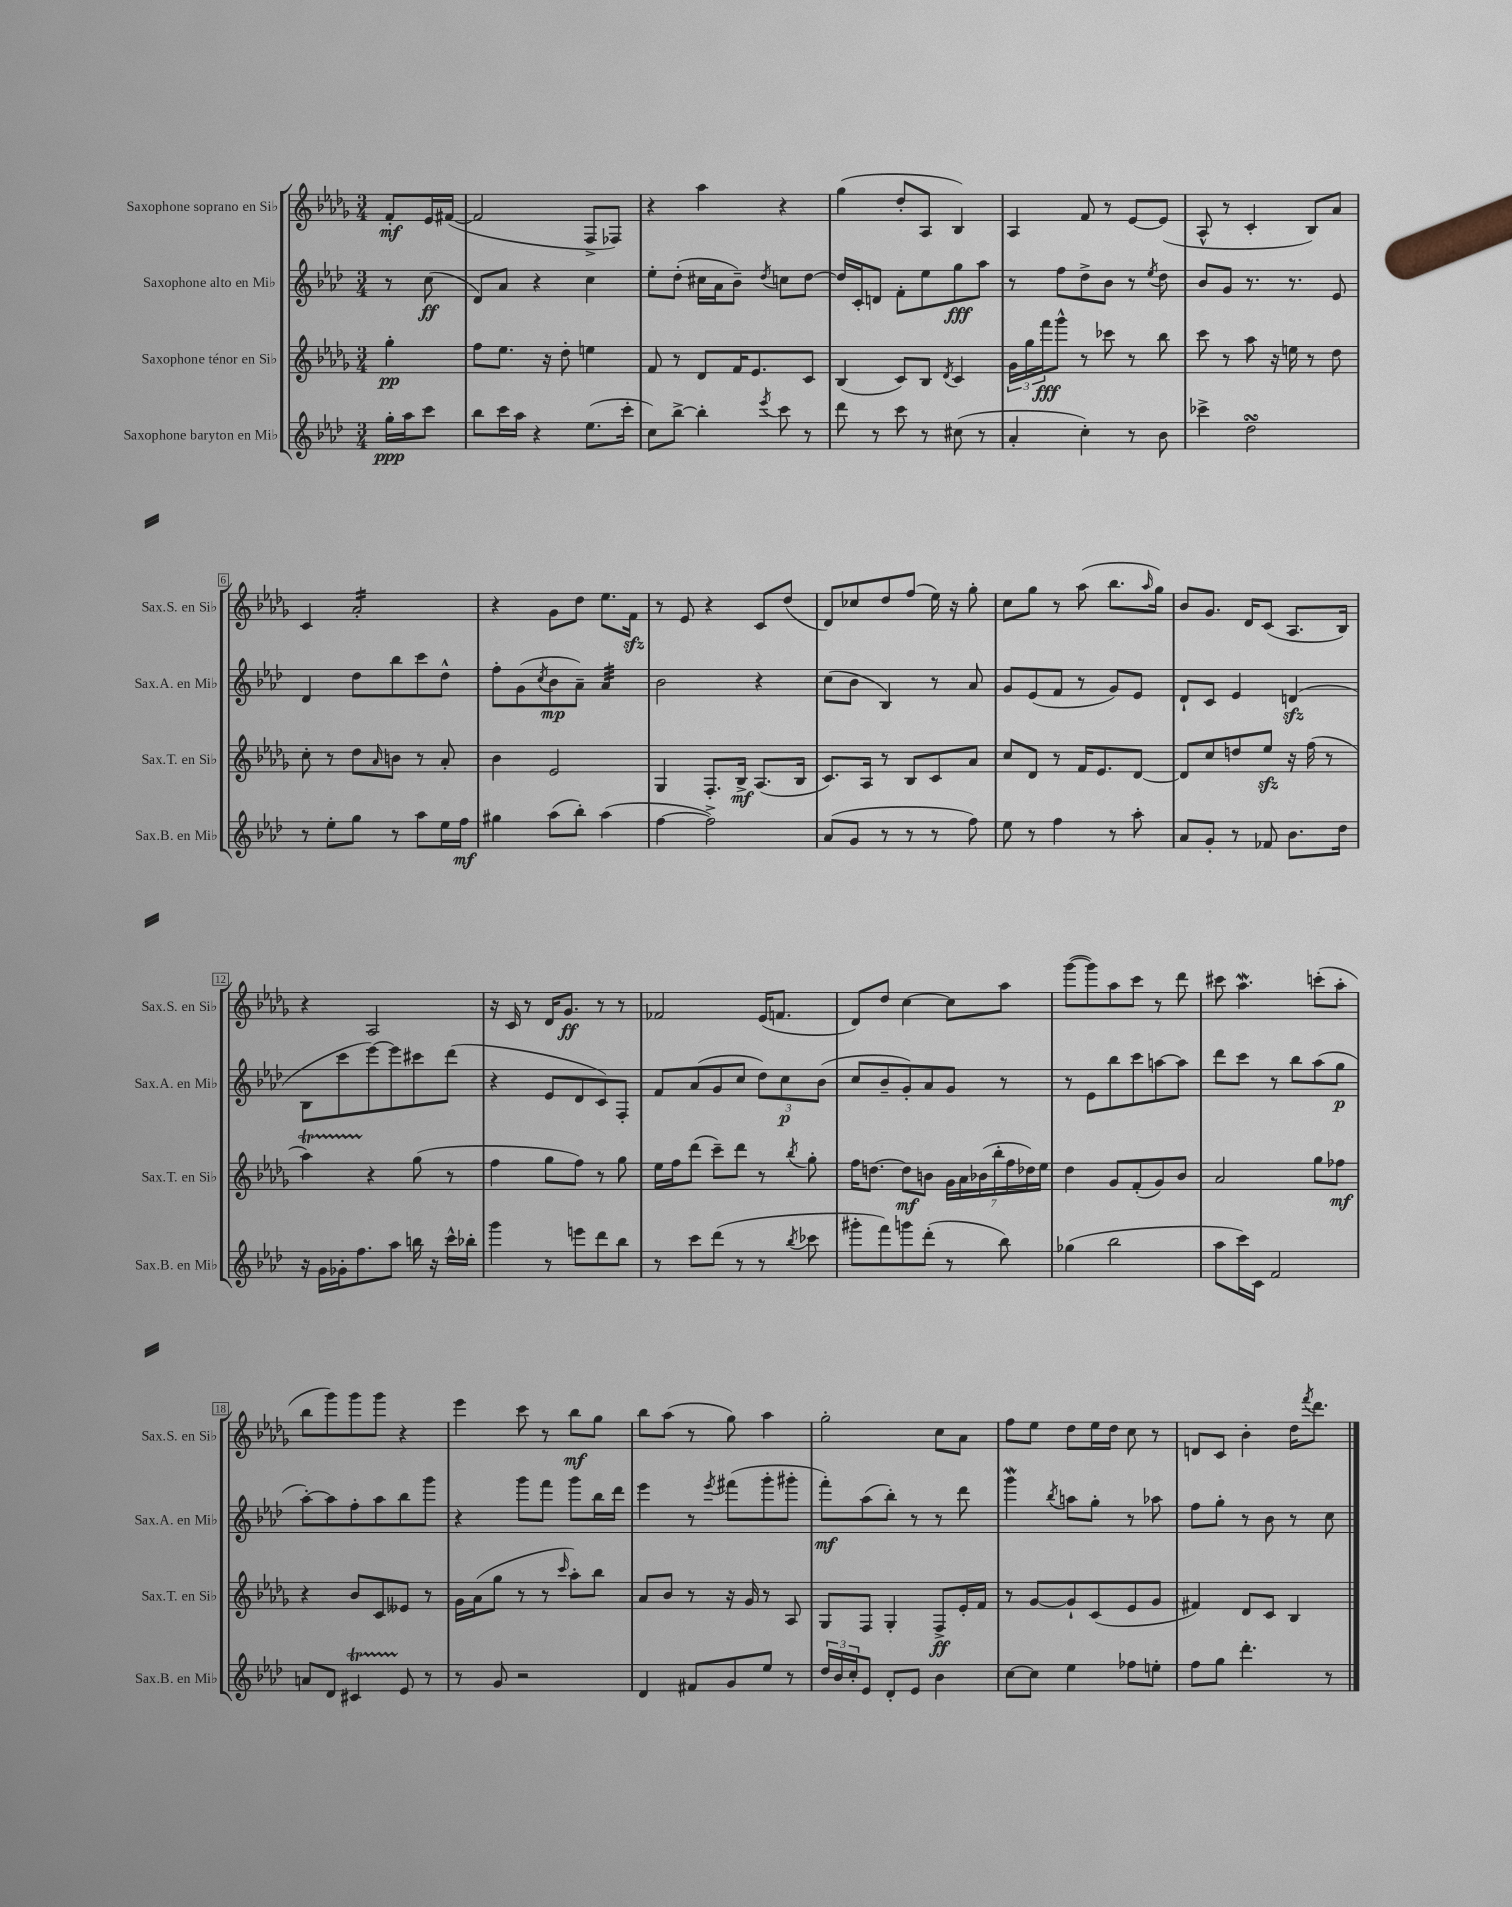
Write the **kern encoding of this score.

**kern	**kern	**kern	**kern
*staff4	*staff3	*staff2	*staff1
*clefG2	*clefG2	*clefG2	*clefG2
*k[b-e-a-d-]	*k[b-e-a-d-g-]	*k[b-e-a-d-]	*k[b-e-a-d-g-]
*M3/4	*M3/4	*M3/4	*M3/4
16gg'	4gg-'	8r	8f'
16aa-	.	.	.
8ccc	.	(8cc	16e-
.	.	.	([16f#
=	=	=	=
8bb-	8ff	8d-)	2f#]
16ccc	8.ee-	8a-	.
16aa-	.	.	.
4r	.	4r	.
.	16r	.	.
.	8dd-'	.	.
(8.ee-	4ee	4cc	8F^
.	.	.	8F-)
16ccc'	.	.	.
=	=	=	=
8cc)	8f	8ee-'	4r
[8bb-^	8r	(8dd-'	.
4bb-']	8d-	16cc#	4aa-
.	.	16a-	.
.	16f	8b-~)	.
.	8.e-	.	.
8qeee-	.	8qdd-	.
8ccc	.	8cc	4r
8r	8c	[8dd-	.
=	=	=	=
8ddd-	(4B-	16dd-]	(4gg-
.	.	16c'	.
8r	.	8d	.
8ccc	8c)	8f'	8dd-'
8r	8B-	8ee-	8A-
.	8qd-	.	.
(8cc#	4c	8gg	4B-)
8r	.	8aa-	.
=	=	=	=
4a-'	24g-	8r	4A-
.	24gg-	.	.
.	24fff	.	.
.	8ggg-^^	8ff	.
4cc')	8r	8dd-^	8f
.	8ccc-	8b-	8r
8r	8r	8r	[8e-
.	.	8qee-	.
8b-	8bb-	8dd-	(8e-]
=	=	=	=
4ccc-^	8ccc	8b-	8A-^^
.	8r	8g	8r
2dd-	8aa-	8.r	4c'
.	16r	.	.
.	16ee	8.r	.
.	8r	.	8B-)
.	8dd-	8e-	8a-
=	=	=	=
8r	8cc'	4d-	4c
8ee-'	8r	.	.
8gg	8dd-	8dd-	2a-'
.	16qqa-	.	.
8r	8b	8bb-	.
8aa-	8r	8ccc	.
16ee-	8a-'	8dd-^^	.
16ff	.	.	.
=	=	=	=
4gg#	4b-	8ff'	4r
.	.	(8g	.
.	.	8qcc	.
(8aa-	2e-	8b-	8g-
8bb-')	.	8a-~)	8dd-
(4aa-	.	4a-	8.ee-
.	.	.	16f
=	=	=	=
[4ff	4G-	2b-	8r
.	.	.	8e-
2ff^])	8.F'	.	4r
.	16B-^	.	.
.	(8.A-	4r	8c
.	.	.	(8dd-
.	16B-	.	.
=	=	=	=
(8a-	8.c)	(8cc	8d-)
8g	.	8b-	8cc-
.	16A-	.	.
8r	8r	4B-)	8dd-
8r	8B-	.	(8ff
8r	8c	8r	16ee-)
.	.	.	16r
8ff)	8a-	8a-	8gg-'
=	=	=	=
8ee-	8cc	8g	8cc
8r	8d-	(8e-	8gg-
4ff	8r	8f	8r
.	16f	8r	(8aa-
.	8.e-	.	.
8r	.	8g)	8.bb-
8aa-'	[8d-	8e-	.
.	.	.	16qqaa-
.	.	.	16gg-)
=	=	=	=
8a-	8d-]	8d-`	8b-
8g'	8cc	8c	8.g-
8r	8dd	4e-	.
.	.	.	16d-
8f-	8ee-	.	(8c
8.b-	16r	(4d	8.A-
.	(16ff	.	.
.	8r	.	.
16dd-	.	.	16B-)
=	=	=	=
16r	4aa-)	8B-	4r
16g	.	.	.
16g-'	.	8ccc	.
8.ff	.	.	.
.	4r	[8eee-)	2A-
8aa-	.	8eee-]	.
16bb	(8gg-	8ccc#	.
16r	.	.	.
16ccc^^	8r	(8ddd-	.
16bb-'	.	.	.
=	=	=	=
4ggg	4ff	4r	16r
.	.	.	16c
.	.	.	8r
8r	8gg-	8e-	16d-
.	.	.	8.g-
8eee	8ff)	8d-	.
8ddd-	8r	8c)	8r
8bb-	8gg-	8F'	8r
=	=	=	=
8r	16ee-	8f	2f-
.	16ff	.	.
8ccc	(8ddd-	(8a-	.
(8ddd-	8ccc~)	8g	.
8r	8ddd-	8cc	.
8r	8r	12dd-)	(16e-
.	.	.	8.f
.	.	12cc	.
8qbb-	8qbb-	.	.
8ccc-	8gg-'	.	.
.	.	(12b-	.
=	=	=	=
8ggg#'	16ff	8cc	8d-)
.	[8.dd	.	.
8fff)	.	8b-~	8dd-
8ggg	8dd]	8g')	[4cc
(8ddd-'	8b	8a-	.
8r	28g-	8g	8cc]
.	28a-	.	.
.	(28b-	.	.
.	28bb-'	.	.
8bb-)	.	8r	8aa-
.	28ff	.	.
.	28dd-)	.	.
.	28ee-	.	.
=	=	=	=
(4gg-	4dd-	8r	([8ggg-
.	.	8e-	8ggg-])
2bb-	8g-	8bb-	8aa-
.	(8f'	8ccc	8ccc
.	8g-)	[8aa	8r
.	8b-	8aa]	8ddd-
=	=	=	=
8aa-	2a-	8ddd-	8ccc#
16ccc)	.	8ccc	4.aa-
16c	.	.	.
2f	.	8r	.
.	.	8bb-	.
.	8gg-	(8aa-	(8ccc'
.	8ff-	8gg	8aa-'
=	=	=	=
8a	4r	[8aa-')	8bb-
8d-	.	8aa-]	8ggg-)
4c#	8b-	8ff'	8ggg-
.	8c	8aa-	8ggg-
8e-	8e--	8bb-	4r
8r	8r	8ggg	.
=	=	=	=
8r	16g-	4r	4eee-
.	(16a-	.	.
8g	8gg-	.	.
2r	8r	8ggg	8ccc
.	8r	8fff	8r
.	16qqccc	.	.
.	8aa-')	8ggg	8bb-
.	8bb-	16bb-	8gg-
.	.	16ddd-	.
=	=	=	=
4d-	8a-	4eee-	8bb-
.	8b-	.	(8aa-
8f#	8r	8r	8r
.	.	8qeee-	.
8g	16r	(8fff#	8gg-)
.	16g-	.	.
8ee-	8r	8ggg'	4aa-
8r	8A-	8ggg#'	.
=	=	=	=
24dd-	8G-	8fff')	2gg-'
24b-	.	.	.
24cc'	.	.	.
8e-	8F	(8aa-	.
8d-'	4G-'	8bb-')	.
8e-	.	8r	.
4b-	8F^	8r	8cc
.	16e-'	8ddd-	8a-
.	16f	.	.
=	=	=	=
[8cc	8r	4ggg	8ff
8cc]	[8g-	.	8ee-
.	.	8qbb-	.
4ee-	8g-`]	8aa	8dd-
.	(8c	8gg'	16ee-
.	.	.	16dd-
8ff-	8e-	8r	8cc
8ee'	8g-	8aa-	8r
=	=	=	=
8ff	4f#)	8ff	8d
8gg	.	8gg'	8c
4.ddd-'	8d-	8r	4b-'
.	8c	8b-	.
.	4B-	8r	16dd-
.	.	.	8qfff
.	.	.	8.ddd-
8r	.	8cc	.
==	==	==	==
*-	*-	*-	*-
